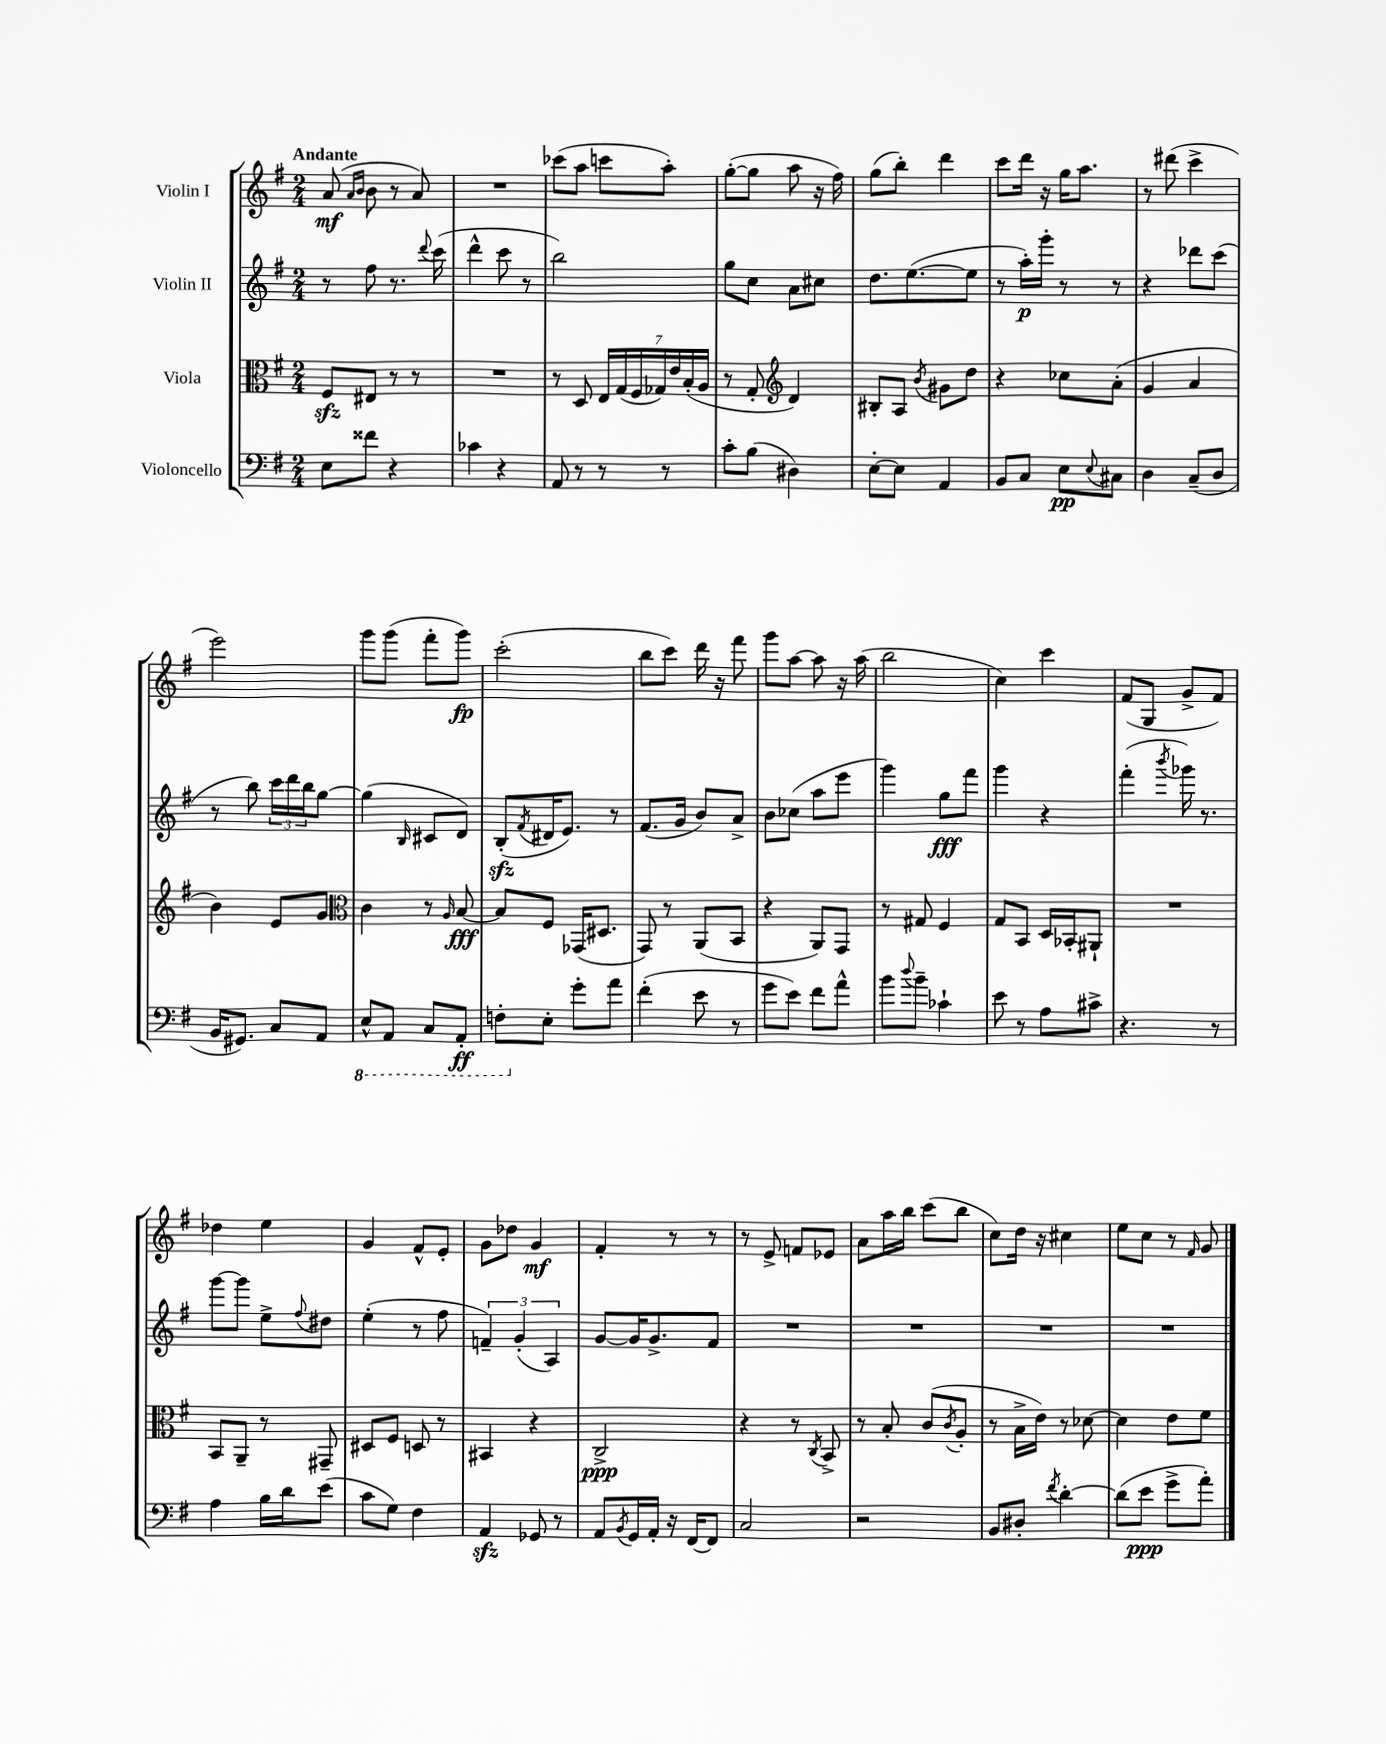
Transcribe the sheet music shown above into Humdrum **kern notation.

**kern	**kern	**kern	**kern
*staff4	*staff3	*staff2	*staff1
*clefF4	*clefC3	*clefG2	*clefG2
*k[f#]	*k[f#]	*k[f#]	*k[f#]
*M2/4	*M2/4	*M2/4	*M2/4
8E	8F#	8r	(8a
.	.	.	16qqa
.	.	.	16qqb
8f##	8E#	8ff#	8b
4r	8r	8.r	8r
.	8r	.	8a)
.	.	8qqddd	.
.	.	(16ccc	.
=	=	=	=
4c-	2r	4ddd^^	2r
4r	.	8ccc	.
.	.	8r	.
=	=	=	=
8AA	8r	2bb)	(8ccc-
8r	8D	.	8aa
8r	28E	.	8ccc
.	(28G	.	.
.	28F#	.	.
.	28G-)	.	.
8r	.	.	8aa')
.	28e	.	.
.	(28B'	.	.
.	28A	.	.
=	=	=	=
8c'	8r	8gg	([8gg'
(8B	8G'	8cc	8gg]
*	*clefG2	*	*
4D#)	4d)	8a	8aa
.	.	8cc#	16r
.	.	.	16ff#)
=	=	=	=
[8E'	8B#'	8.dd	(8gg
8E]	8A	.	8bb')
.	.	([8.ee	.
.	8qb	.	.
4AA	8g#	.	4ddd
.	8dd	8ee]	.
=	=	=	=
8BB	4r	8r	8ccc
8C	.	16aa')	16ddd
.	.	16ggg'	16r
8E	8cc-	8r	16gg
.	.	.	8.aa
8qqE	.	.	.
8C#	(8a'	8r	.
=	=	=	=
4D	4g	4r	8r
.	.	.	(8ddd#
(8C~	4a	8ddd-	4ccc^
8D	.	(8ccc	.
=	=	=	=
16BB	4b)	8r	2eee)
8.GG#)	.	.	.
.	.	8bb)	.
8C	8e	24ccc	.
.	.	24ddd	.
.	.	24bb	.
8AA	8g	[8gg	.
=	=	=	=
*	*clefC3	*	*
8EE^^	4c	(4gg]	8ggg
8AAA	.	.	(8ggg
.	.	16qqB	.
8CC	8r	8c#	8fff#'
.	16qqA	.	.
8AAA'	[8B	8d)	8ggg)
=	=	=	=
8FF'	8B]	(8B'	(2ccc'
.	.	8qf#	.
8E'	8F#	16d#	.
.	.	8.e)	.
8g'	(16GG-	.	.
.	8.D#	.	.
8a	.	8r	.
=	=	=	=
(4f#'	8GG)	(8.f#	8bb
.	8r	.	8ccc)
.	.	16g	.
8e	(8AA	8b)	16ddd
.	.	.	16r
8r	8BB	8a^	8fff#
=	=	=	=
8g	4r	8b	8ggg
8e)	.	(8cc-	[8aa
8f#	8AA)	8aa	8aa]
8a^^	8GG	8eee	16r
.	.	.	(16aa
=	=	=	=
8b	8r	4ggg)	2bb
8qqdd	.	.	.
8b~	8G#	.	.
4c-`	4F#	8gg	.
.	.	8fff#	.
=	=	=	=
8e	8G	4ggg	4cc)
8r	8BB	.	.
8A	16D	4r	4ccc
.	16BB-'	.	.
8c#^	8AA#`	.	.
=	=	=	=
4.r	2r	(4fff#'	(8f#
.	.	.	8G
.	.	8qbbb	.
.	.	16ggg-)	8g^
.	.	8.r	.
8r	.	.	8f#)
=	=	=	=
4A	8BB	[8ggg	4dd-
.	8AA~	8ggg]	.
16B	8r	8ee^	4ee
16d	.	.	.
.	.	8qqff#	.
(8e	8GG#~	8dd#	.
=	=	=	=
8c	8D#	(4ee'	4g
8G)	8F#	.	.
4F#	8D	8r	8f#^^
.	8r	8ff#	8e'
=	=	=	=
4AA	4BB#	6f~)	8g
.	.	.	8dd-
.	.	(6g'	.
8GG-	4r	.	4g
.	.	6A)	.
8r	.	.	.
=	=	=	=
8AA	2C^	[8g	4f#'
8qBB	.	.	.
16GG	.	16g]	.
16AA'	.	8.g^	.
16r	.	.	8r
[16FF#	.	.	.
8FF#]	.	8f#	8r
=	=	=	=
2C	4r	2r	8r
.	.	.	8e^
.	8r	.	8f
.	8qC	.	.
.	8BB^	.	8e-
=	=	=	=
2r	8r	2r	8a
.	8B'	.	16aa
.	.	.	16bb
.	(8c	.	(8ccc
.	8qc	.	.
.	8A'	.	8bb
=	=	=	=
8BB	8r	2r	8cc)
8D#'	16B^	.	16dd
.	16e)	.	16r
8qf#	.	.	.
[4d'	8r	.	4cc#
.	[8d-	.	.
=	=	=	=
(8d]	4d-]	2r	8ee
8e	.	.	8cc
8g^	8e	.	8r
.	.	.	16qqf#
8a')	8f#	.	8g
==	==	==	==
*-	*-	*-	*-
